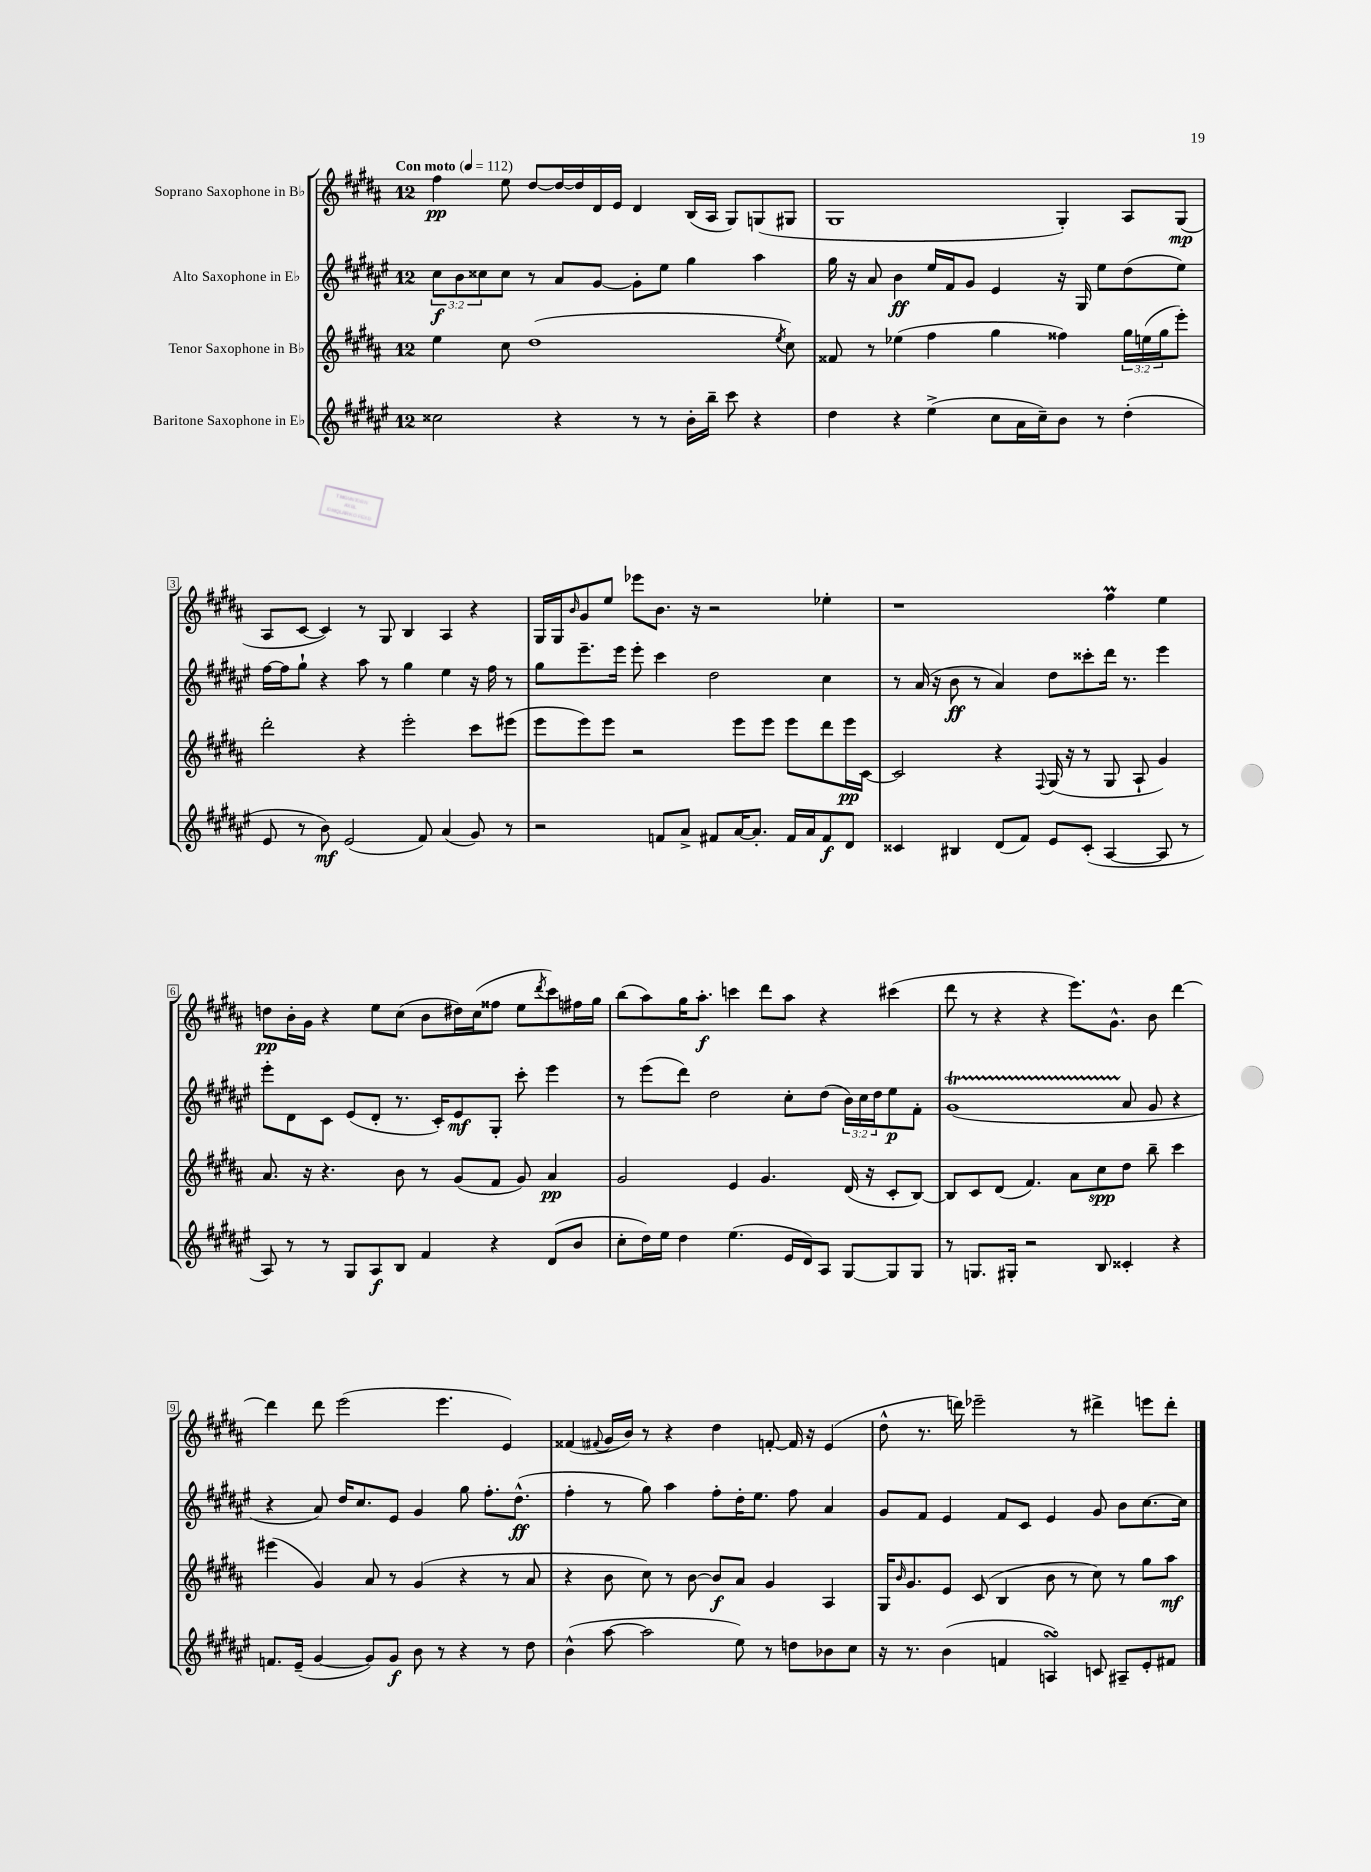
<<
\new StaffGroup <<
\new Staff = "s0" \with { instrumentName = "Soprano Saxophone in Bb" } {
    \clef treble \key b \major \once \override Staff.TimeSignature.style = #'single-digit \time 12/8 \tempo "Con moto" 4 = 112
    fis''4\pp e''8 dis''8~ dis''16~ dis''16 dis'16 e'16 dis'4 b16( ais16 gis8) g8( gis8 |
    gis1 gis4-.) ais8 gis8\mp( |
    ais8 cis'8~ cis'4) r8 gis8 b4 ais4 r4 |
    gis16 gis16 \grace { b'16 } gis'8 e''8 ees'''8 b'8. r16 r2 ees''4-. |
    r1 fis''4\prall e''4 |
    d''8\pp b'16-. gis'16 r4 e''8 cis''8( b'8 dis''16) cis''16( fisis''8 e''8 \acciaccatura { dis'''8 } cis'''8) fis''16 gis''16 |
    b''8( ais''8) gis''16 ais''8.-.\f c'''4 dis'''8 ais''8 r4 cis'''4( |
    dis'''8 r8 r4 r4 e'''8.) gis'8.-^ b'8 dis'''4~ |
    dis'''4 dis'''8 e'''2( e'''4. e'4) |
    fisis'4( \appoggiatura { fis'8 } gis'16 b'16) r8 r4 dis''4 f'8~-. f'16 r16 e'4( |
    dis''8-^ r8. d'''16) ees'''2-- r8 dis'''4-> e'''8 dis'''8-. \bar "|." |
}
\new Staff = "s1" \with { instrumentName = "Alto Saxophone in Eb" } {
    \clef treble \key fis \major \once \override Staff.TimeSignature.style = #'single-digit \time 12/8 \override Staff.TupletNumber.text = #tuplet-number::calc-fraction-text
    \tuplet 3/2 { cis''8\f b'8 cisis''8 } cisis''8 r8 ais'8 gis'8~ gis'8-. eis''8 gis''4 ais''4 |
    gis''16 r16 ais'8 b'4\ff eis''16 fis'16 gis'8 eis'4 r16 gis16 eis''8 dis''8( eis''8) |
    fis''16~ fis''16 gis''8-! r4 ais''8 r8 gis''4 eis''4 r16 fis''16 r8 |
    gis''8 eis'''8.-- eis'''16 eis'''8-. cis'''4 dis''2 cis''4 |
    r8 ais'16( r16 b'8\ff r8 ais'4) dis''8 cisis'''8-. dis'''16 r8. eis'''4 |
    eis'''8-. dis'8 cis'8 eis'8( dis'8-. r8. cis'16-.) eis'8\mf gis8-. cis'''8-. eis'''4 |
    r8 eis'''8( dis'''8) dis''2 cis''8-. dis''8( \tuplet 3/2 { b'16) cis''16 dis''16 } eis''8\p fis'8-. |
    gis'1\startTrillSpan( ais'8\stopTrillSpan gis'8 r4 |
    r4 ais'8) dis''16 cis''8. eis'8 gis'4 gis''8 fis''8.-. dis''8.-^\ff( |
    fis''4-. r8 gis''8) ais''4 fis''8-. dis''16-. eis''8. fis''8 ais'4 |
    gis'8 fis'8 eis'4 fis'8 cis'8 eis'4 gis'8 b'8 cis''8.~ cis''16 \bar "|." |
}
\new Staff = "s2" \with { instrumentName = "Tenor Saxophone in Bb" } {
    \clef treble \key b \major \once \override Staff.TimeSignature.style = #'single-digit \time 12/8 \override Staff.TupletNumber.text = #tuplet-number::calc-fraction-text
    e''4 cis''8 dis''1( \acciaccatura { e''8 } cis''8) |
    fisis'8 r8 ees''4( fis''4 gis''4 fisis''4) \tuplet 3/2 { gis''16 e''16( gis''16 } e'''8-.) |
    dis'''2-. r4 e'''2-. cis'''8 eis'''8( |
    e'''8 e'''8) e'''8 r2 e'''8 e'''8 e'''8 dis'''8 e'''16\pp cis'16~ |
    cis'2 r4 \appoggiatura { fis8 } gis16( r16 r8 gis8 ais8-! gis'4) |
    ais'8. r16 r4. b'8 r8 gis'8( fis'8 gis'8) ais'4\pp |
    gis'2 e'4 gis'4. dis'16( r16 cis'8-. b8~) |
    b8 cis'8 dis'8( fis'4.) ais'8 cis''8\spp dis''8 b''8-- cis'''4 |
    eis'''4( gis'4) ais'8 r8 gis'4( r4 r8 ais'8 |
    r4 b'8 cis''8) r8 b'8~ b'8\f ais'8 gis'4 ais4 |
    gis16 \grace { b'16 } gis'8. e'8 cis'8( b4 b'8 r8 cis''8) r8 gis''8 ais''8\mf \bar "|." |
}
\new Staff = "s3" \with { instrumentName = "Baritone Saxophone in Eb" } {
    \clef treble \key fis \major \once \override Staff.TimeSignature.style = #'single-digit \time 12/8
    cisis''2 r4 r8 r8 b'16-. b''16-- cis'''8 r4 |
    dis''4 r4 eis''4->( cis''8 ais'16 cis''16--) b'8 r8 dis''4-.( |
    eis'8 r8 b'8\mf) eis'2( fis'8) ais'4( gis'8) r8 |
    r2 f'8 ais'8-> fis'8 ais'16~ ais'8.-. fis'16 ais'16 fis'8\f dis'8 |
    cisis'4 bis4 dis'8( fis'8) eis'8 cisis'8-.( ais4~ ais8 r8 |
    ais8) r8 r8 gis8 ais8\f b8 fis'4 r4 dis'8( b'8 |
    cis''8-. dis''16) eis''16 dis''4 eis''4.( eis'16 dis'16) ais8 gis8~ gis8 gis8 |
    r8 g8. gis16-. r2 b8 cisis'4-. r4 |
    f'8. eis'16--( gis'4~ gis'8) gis'8\f b'8 r8 r4 r8 dis''8 |
    b'4-^( ais''8~ ais''2 eis''8) r8 d''8 bes'8 cis''8 |
    r16 r8. b'4( f'4 a4\turn) c'8 ais8-- eis'8-. fis'8 \bar "|." |
}
>>
>>
\layout { \context { \Score \override BarNumber.stencil = #(make-stencil-boxer 0.1 0.3 ly:text-interface::print) } }
